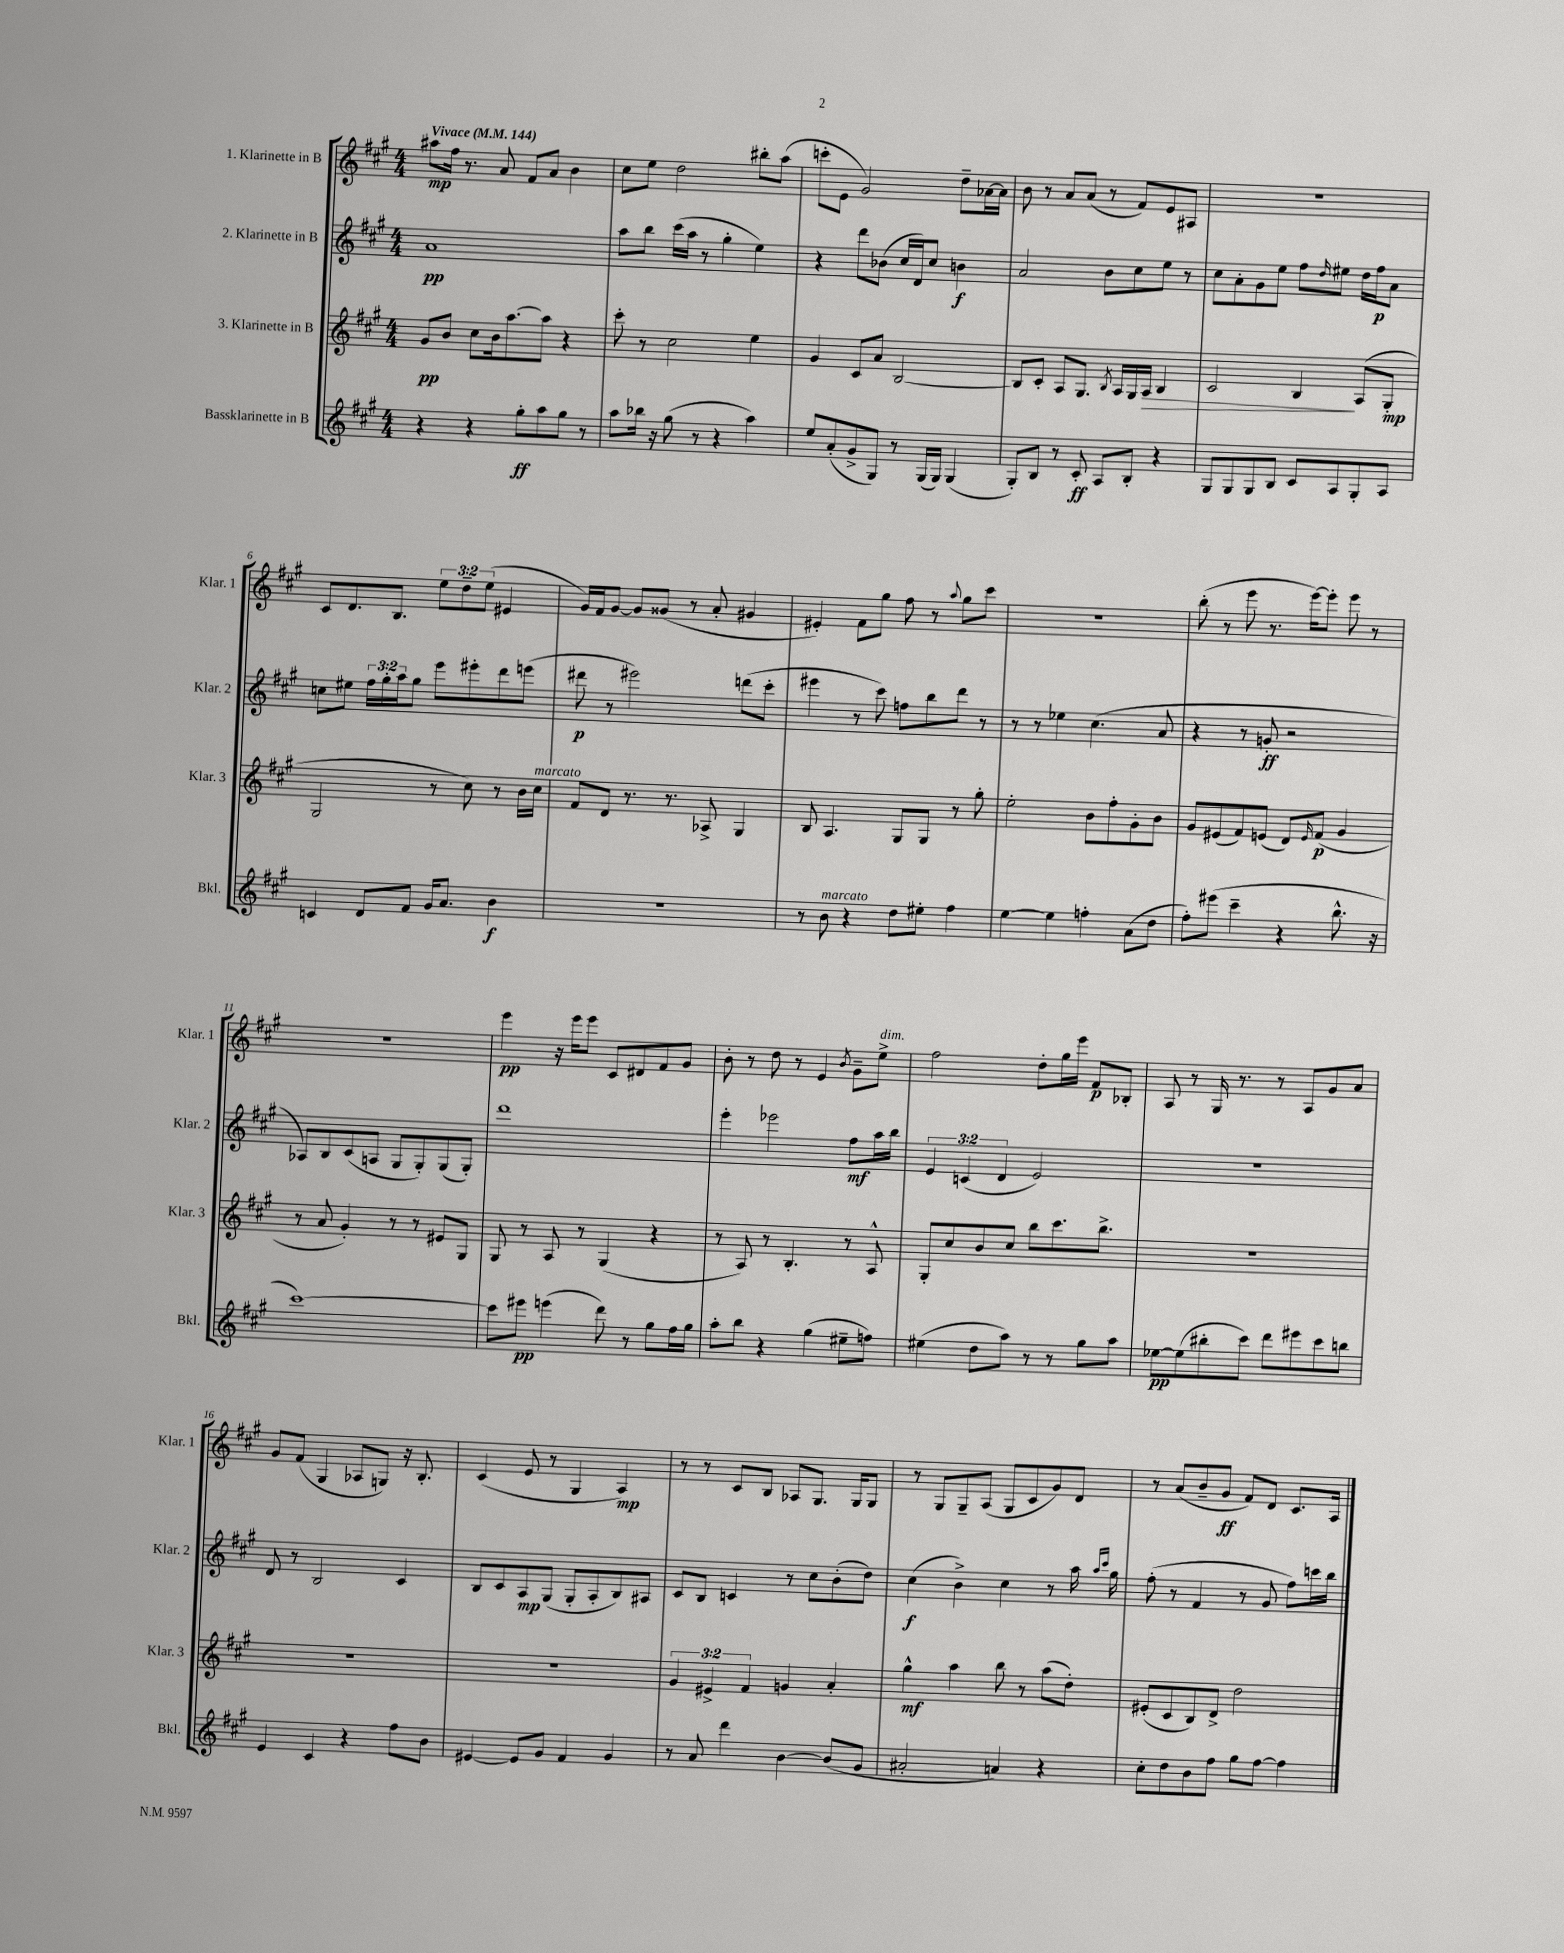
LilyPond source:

<<
\new StaffGroup <<
\new Staff = "s0" \with { instrumentName = "1. Klarinette in B" shortInstrumentName = "Klar. 1" } {
    \clef treble \key a \major \numericTimeSignature \time 4/4 \override Staff.TupletNumber.text = #tuplet-number::calc-fraction-text \tempo "Vivace" 4 = 144
    ais''8\mp fis''16 r8. a'8 fis'8 a'8 b'4 |
    cis''8 e''8 d''2 bis''8-. a''8( |
    c'''8-. e'8 gis'2) d''8-- aes'16~ aes'16 |
    b'8 r8 a'8 a'8( r8 fis'8) e'8 ais8 |
    r1 |
    cis'8 d'8. b8. \tuplet 3/2 { e''8 d''8-- e''8( } eis'4 |
    gis'16) fis'16 gis'8~ gis'8 gisis'8( r8 a'8-. gis'4 |
    eis'4-.) fis'8 gis''8 fis''8 r8 \appoggiatura { a''8 } gis''8 cis'''8 |
    R1 |
    b''8-.( r8 e'''8 r8. e'''16~) e'''8-. e'''8 r8 |
    R1 |
    e'''4\pp r16 e'''16 e'''8 cis'8 dis'8 fis'8 gis'8 |
    b'8-. r8 d''8 r8 e'4 \acciaccatura { b'8 } gis'8-- e''8->^\markup { \italic "dim." } |
    fis''2 d''8-. gis''16 e'''16 fis'8\p bes8-. |
    a8 r8 gis16 r8. r8 a8 gis'8 a'8 |
    gis'8 fis'8( gis4 aes8 g8) r16 b8.-. |
    cis'4( e'8 r8 gis4 a4\mp) |
    r8 r8 cis'8 b8 aes8 gis8. gis16 gis8 |
    r8 gis8 gis8-- a8( gis8 cis'8 gis'8) d'8 |
    r8 a'8( b'8-- gis'8\ff fis'8) d'8 cis'8. a16 \bar "|." |
}
\new Staff = "s1" \with { instrumentName = "2. Klarinette in B" shortInstrumentName = "Klar. 2" } {
    \clef treble \key a \major \numericTimeSignature \time 4/4 \override Staff.TupletNumber.text = #tuplet-number::calc-fraction-text
    a'1\pp |
    a''8 b''8 cis'''16( a''16 r8 gis''4-. e''4) |
    r4 d'''8 bes'8( cis''16 d'16) cis''8 b'4\f |
    a'2 b'8 cis''8 e''8 r8 |
    cis''8 a'8-. gis'8 e''8 fis''8 \grace { d''16 } eis''8 d''16 fis''16\p a'8 |
    c''8 eis''8 \tuplet 3/2 { fis''16 gis''16-. a''16 } gis''8 e'''8 eis'''8-. d'''8 e'''8( |
    dis'''8\p r8 eis'''2) d'''8( cis'''8-. |
    eis'''4 r8 cis'''8) f''8 b''8 d'''8 r8 |
    r8 r8 ees''4 cis''4.( a'8 |
    r4 r8 g'8-.\ff r2 |
    aes8) b8 cis'8( a8 gis8 gis8-.) gis8( gis8-.) |
    d'''1 |
    e'''4-. ees'''2 fis''8\mf a''16 b''16 |
    \tuplet 3/2 { e'4 c'4( d'4 } e'2) |
    R1 |
    d'8 r8 b2 cis'4 |
    b8 cis'8 a8\mp gis8( gis8-. a8-. b8) ais8 |
    cis'8 b8 c'4 r8 cis''8 b'8-.( d''8) |
    cis''4\f( b'4->) cis''4 r8 a''16 \grace { a''16 cis'''16 } gis''16 |
    fis''8-.( r8 fis'4 r8 gis'8 fis''8) c'''16 b''16 \bar "|." |
}
\new Staff = "s2" \with { instrumentName = "3. Klarinette in B" shortInstrumentName = "Klar. 3" } {
    \clef treble \key a \major \numericTimeSignature \time 4/4 \override Staff.TupletNumber.text = #tuplet-number::calc-fraction-text
    gis'8\pp b'8 cis''8 b'16 a''8.~ a''8 r4 |
    cis'''8-. r8 cis''2 e''4 |
    gis'4 cis'8 a'8 b2~ |
    b8 cis'8-. a8 gis8. \acciaccatura { b8 } a16 gis16 a16\> b4 |
    cis'2 b4\! a8( gis8-.\mp |
    gis2 r8 cis''8) r8 b'16 cis''16^\markup { \italic "marcato" } |
    fis'8 d'8 r8. r8. aes8-> gis4 |
    b8 a4. gis8 gis8 r8 gis''8-. |
    e''2-. b'8 fis''8-. gis'8-. b'8 |
    gis'8 eis'8( fis'8) e'8( d'8) \grace { e'16 } fis'8\p( gis'4 |
    r8 a'8 gis'4-.) r8 r8 eis'8 gis8 |
    gis8 r8 a8 r8 gis4( r4 |
    r8 a8) r8 b4.-. r8 a8-^ |
    gis8-. cis''8 b'8 cis''8 b''8 cis'''8. b''8.-> |
    R1 |
    R1 |
    R1 |
    \tuplet 3/2 { gis'4 eis'4-> fis'4 } g'4 a'4-. |
    gis''4-^\mf a''4 b''8 r8 a''8( d''8-.) |
    eis'8-.( cis'8 b8) d'8-> d''2 \bar "|." |
}
\new Staff = "s3" \with { instrumentName = "Bassklarinette in B" shortInstrumentName = "Bkl." } {
    \clef treble \key a \major \numericTimeSignature \time 4/4
    r4 r4 gis''8-.\ff a''8 gis''8 r8 |
    a''8 bes''16 r16 gis''8( r8 r4 a''4) |
    e''8 a'8-.( gis'8-> gis8) r8 gis16( gis16) gis4( |
    gis8-.) b8 r8 cis'8-.\ff a8 b8-. r4 |
    gis8 gis8 gis8 b8 cis'8 a8 gis8-. a8 |
    c'4 d'8 fis'8 gis'16 a'8. b'4\f |
    R1 |
    r8 b'8^\markup { \italic "marcato" } r4 d''8 eis''8-. fis''4 |
    e''4~ e''4 f''4-. a'8( d''8 |
    fis''8-.) eis'''8( cis'''4-- r4 b''8.-^ r16 |
    cis'''1~) |
    cis'''8 eis'''8\pp e'''4( d'''8) r8 gis''8 fis''16 gis''16 |
    a''8-. b''8 r4 gis''4( eis''8-- f''8) |
    eis''4( d''8 a''8) r8 r8 gis''8 a''8 |
    ees''8~\pp ees''8( bis''8-. cis'''8) d'''8 eis'''8 cis'''8 b''8 |
    e'4 cis'4 r4 fis''8 b'8 |
    eis'4~ eis'8 gis'8 fis'4 gis'4 |
    r8 a'8 d'''4 b'4~ b'8( gis'8 |
    ais'2-. a'4) r4 |
    cis''8-. d''8 b'8 fis''8 gis''8 fis''8~ fis''4 \bar "|." |
}
>>
>>
